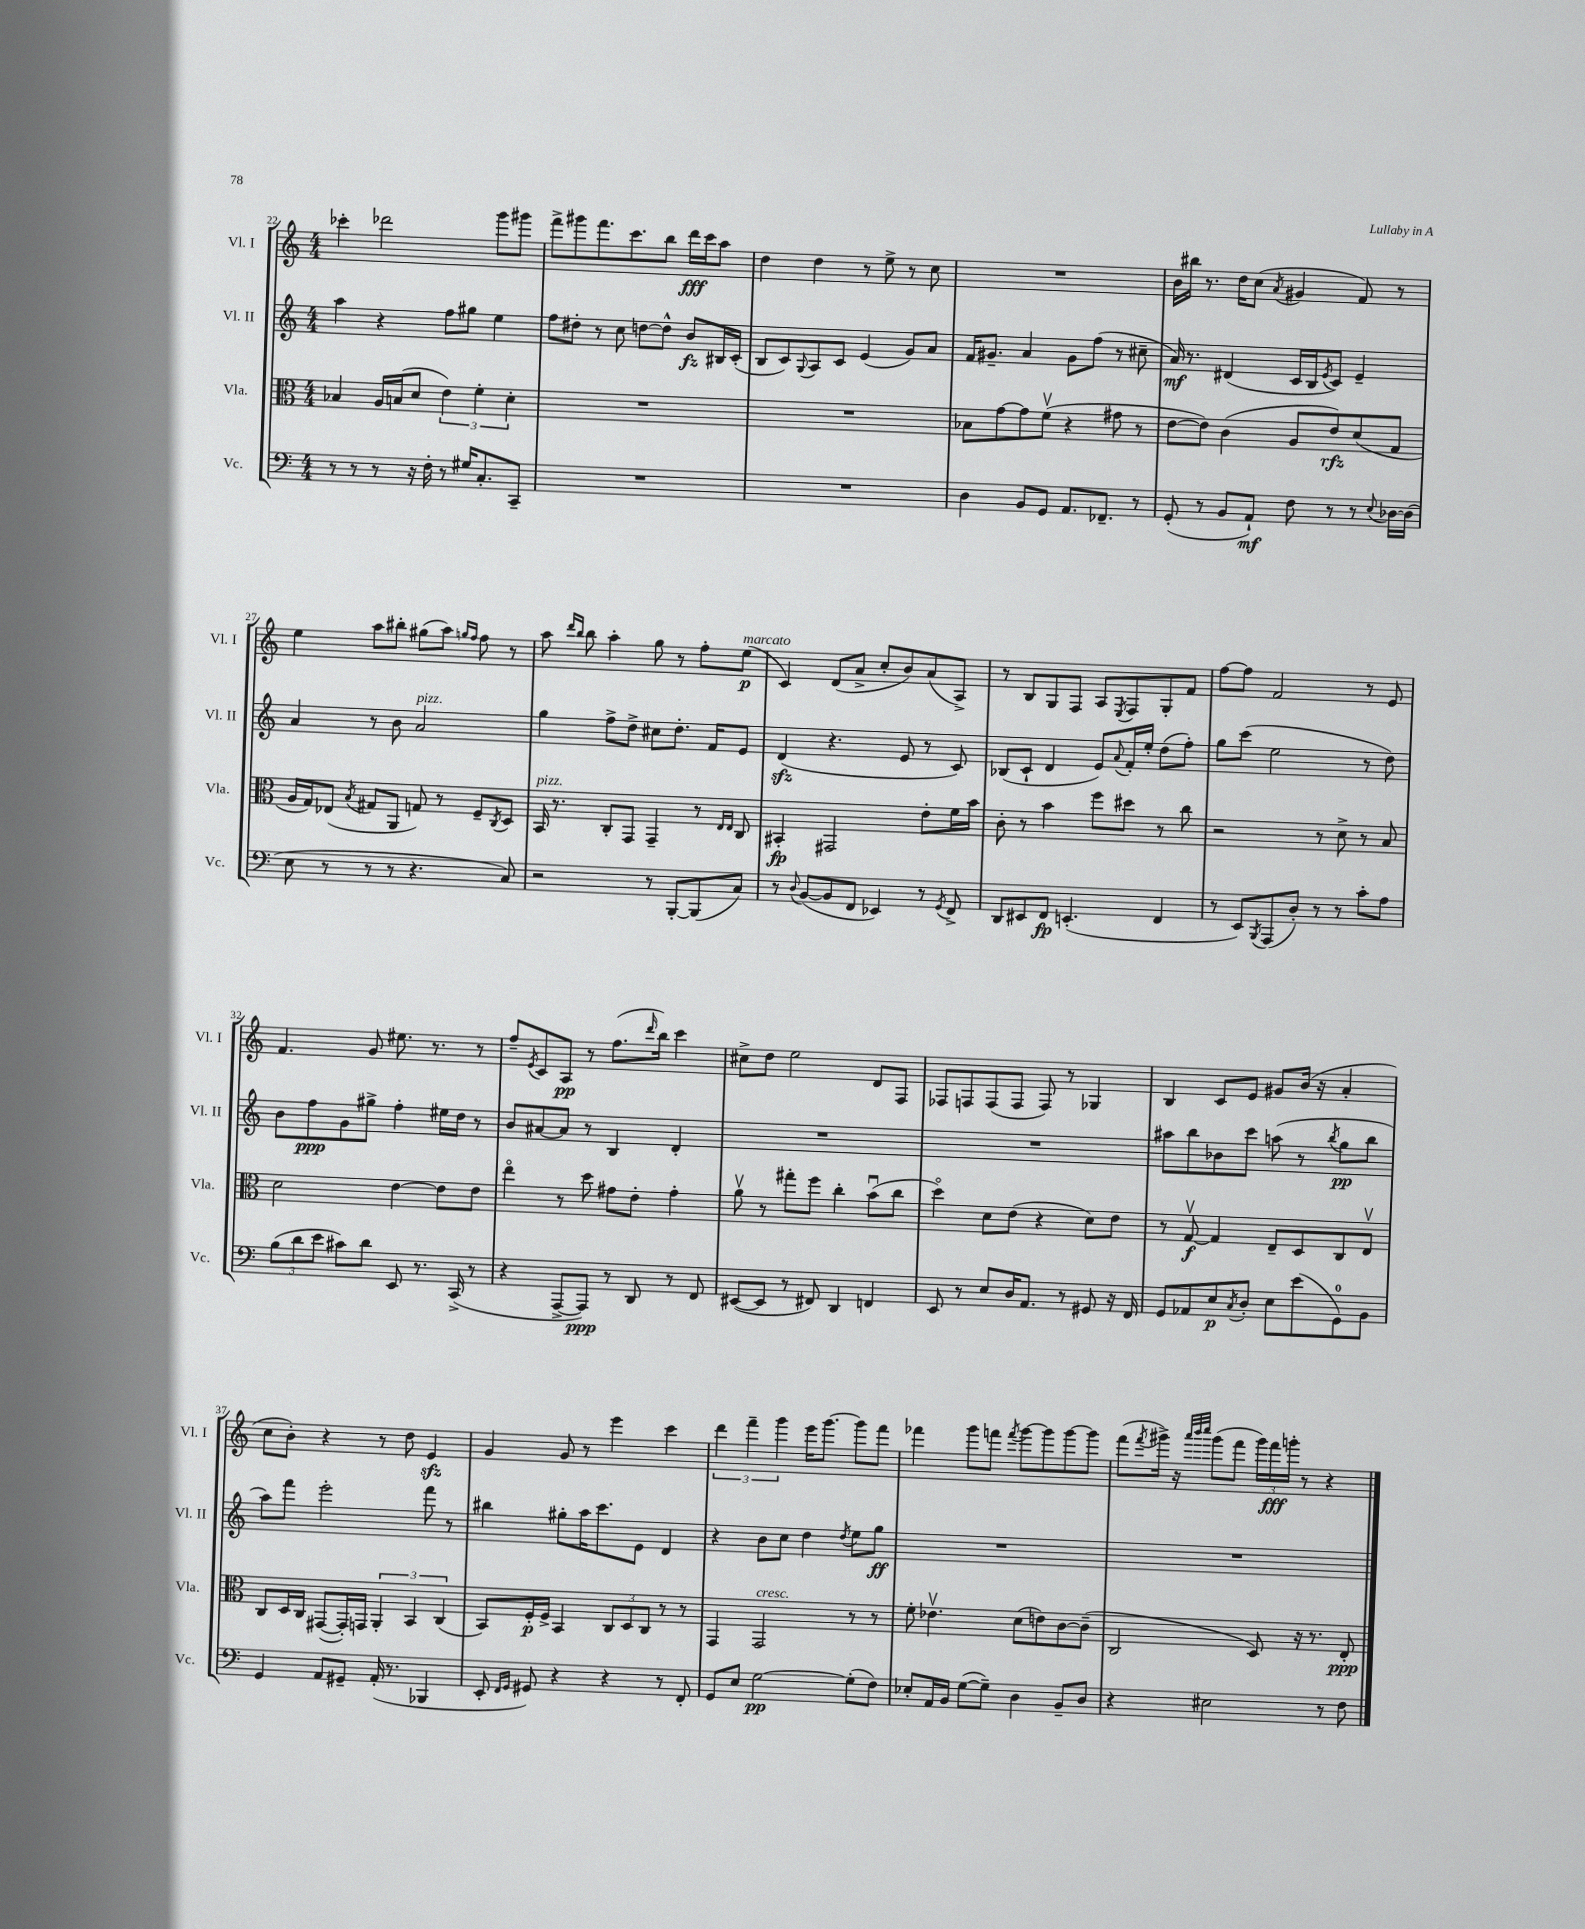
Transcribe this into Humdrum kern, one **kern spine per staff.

**kern	**dynam	**kern	**dynam	**kern	**dynam	**kern	**dynam
*part4	*part4	*part3	*part3	*part2	*part2	*part1	*part1
*staff4	*staff4	*staff3	*staff3	*staff2	*staff2	*staff1	*staff1
*I"Vc.	*	*I"Vla.	*	*I"Vl. II	*	*I"Vl. I	*
*I'Vc.	*	*I'Vla.	*	*I'Vl. II	*	*I'Vl. I	*
*clefF4	*	*clefC3	*	*clefG2	*	*clefG2	*
*k[]	*	*k[]	*	*k[]	*	*k[]	*
*M4/4	*	*M4/4	*	*M4/4	*	*M4/4	*
=22	=22	=22	=22	=22	=22	=22	=22
8r	.	4B-X/	.	4aa\	.	4ccc-X'\	.
8r	.	.	.	.	.	.	.
8r	.	16A/LL	.	4r	.	2ddd-X\	.
.	.	(16Bn/J	.	.	.	.	.
16r	.	8d/J	.	.	.	.	.
16F'\	.	.	.	.	.	.	.
8r	.	6e\)	.	8ff\L	.	.	.
16G#X/KL	.	.	.	8gg#X\J	.	.	.
.	.	6f'\	.	.	.	.	.
8.C'/	.	.	.	.	.	.	.
.	.	.	.	4ee\	.	8ggg\L	.
.	.	6d'\	.	.	.	.	.
8CC~/J	.	.	.	.	.	8ggg#X\J	.
=23	=23	=23	=23	=23	=23	=23	=23
1r	.	1r	.	8ff\L	.	8fff^\L	.
.	.	.	.	8dd#X'\J	.	8ggg#X\	.
.	.	.	.	8r	.	8.fff\	.
.	.	.	.	8cc\	.	.	.
.	.	.	.	.	.	8.ccc\	.
.	.	.	.	[8ddn\L	.	.	.
.	.	.	.	8dd^^\J]	.	8bb\J	.
.	.	.	.	8b/L	fz	16ddd\LL	fff
.	.	.	.	.	.	16ccc\J	.
.	.	.	.	16B#X/L	.	8aa\J	.
.	.	.	.	(16c'/JJ	.	.	.
=24	=24	=24	=24	=24	=24	=24	=24
1r	.	1r	.	8B/L	.	4dd\	.
.	.	.	.	8c/)	.	.	.
.	.	.	.	8qqG/	.	.	.
.	.	.	.	8A/	.	4dd\	.
.	.	.	.	8c/J	.	.	.
.	.	.	.	(4e/	.	8r	.
.	.	.	.	.	.	8ee^\	.
.	.	.	.	8g/L)	.	8r	.
.	.	.	.	8a/J	.	8cc\	.
=25	=25	=25	=25	=25	=25	=25	=25
4D\	.	8B-X\L	.	16f/KL	.	1r	.
.	.	.	.	8.g#X~/J	.	.	.
.	.	[8g\	.	.	.	.	.
8BB/L	.	8g\]	.	4a/	.	.	.
8GG/J	.	(8fv\J	.	.	.	.	.
8.AA/L	.	4r	.	8g#\L	.	.	.
.	.	.	.	(8ff\J	.	.	.
8.FF-X~/J	.	.	.	.	.	.	.
.	.	8g#X\	.	8r	.	.	.
8r	.	8r	.	8cc#X~\	.	.	.
=26	=26	=26	=26	=26	=26	=26	=26
(8GG'/	.	[8e\L	.	16a/)	mf	16b\LL	.
.	.	.	.	8.r	.	16bb#X\JJ	.
8r	.	8e\J])	.	.	.	8.r	.
8BB/L	.	(4c\	.	(4d#X/	.	.	.
.	.	.	.	.	.	16dd\KL	.
8AA`/J)	mf	.	.	.	.	(8cc\J	.
.	.	.	.	.	.	8qa/	.
8F\	.	8A/L	.	16c/LL	.	4g#X/	.
.	.	.	.	16B/J	.	.	.
.	.	.	.	8qe/	.	.	.
8r	.	8e/)	rfz	8c/J)	.	.	.
8r	.	(8d/	.	4e~/	.	8f/)	.
8qqE/	.	.	.	.	.	.	.
[16D-X\LL	.	8G/J	.	.	.	8r	.
(16D-\JJ]	.	.	.	.	.	.	.
!!LO:LB:g=z
=27	=27	=27	=27	=27	=27	=27	=27
8E\	.	16A/LL	.	4a/	.	4ee\	.
.	.	16G/J)	.	.	.	.	.
8r	.	(8E-X/J	.	.	.	.	.
.	.	8qB/	.	.	.	.	.
8r	.	8G#X/L	.	8r	.	8aa\L	.
8r	.	8AA/J	.	8b\	.	8bb#X'\J	.
!	!	!	!	!LO:TX:a:i:t=pizz.	!	!	!
4.r	.	8Gn/)	.	2a/	.	(8gg#X\L	.
.	.	8r	.	.	.	8aa\J)	.
.	.	.	.	.	.	16qqggn/LL	.
.	.	.	.	.	.	16qqff/JJ	.
.	.	8F~/L	.	.	.	8ff\	.
.	.	8qC/	.	.	.	.	.
8C/)	.	8D/J	.	.	.	8r	.
=28	=28	=28	=28	=28	=28	=28	=28
!	!	!LO:TX:a:i:t=pizz.	!	!	!	!	!
2r	.	16BB/	.	4gg\	.	8aa\	.
.	.	8.r	.	.	.	.	.
.	.	.	.	.	.	16qqddd/LL	.
.	.	.	.	.	.	16qqbb/JJ	.
.	.	.	.	.	.	8bb\	.
.	.	8C'/L	.	8ff^\L	.	4aa'\	.
.	.	8GG/J	.	8dd^\J	.	.	.
8r	.	4GG~/	.	8cc#X\L	.	8gg\	.
[8BBB'/L	.	.	.	8.dd'\J	.	8r	.
(8BBB/]	.	8r	.	.	.	8ff'\L	.
.	.	.	.	16f/KL	.	.	.
.	.	16qqE/LL	.	.	.	.	.
.	.	16qqE/JJ	.	.	.	.	.
!	!	!	!	!	!	!LO:TX:a:i:t=marcato	!
8C/J)	.	8C/	.	8e/J	.	(8ee\J	p
=29	=29	=29	=29	=29	=29	=29	=29
8r	.	4BB#X'/	fp	(4dzz/	.	4c/)	.
8qqD/	.	.	.	.	.	.	.
([8BB/L	.	.	.	.	.	.	.
8BB/]	.	2GG#X/	.	4.r	.	(8d/L	.
8FF/J	.	.	.	.	.	8a^/J	.
4EE-X/)	.	.	.	.	.	8cc'/L	.
.	.	.	.	8e/	.	8b/)	.
8r	.	8e'\L	.	8r	.	(8a/	.
8qGG/	.	.	.	.	.	.	.
8FF^/	.	16f\L	.	8c/)	.	8A^/J)	.
.	.	16b\JJ	.	.	.	.	.
=30	=30	=30	=30	=30	=30	=30	=30
8DD/L	.	8c'\	.	(8B-X/L	.	8r	.
8EE#X/	.	8r	.	8c`/J	.	8B/L	.
8FF/J	fp	4b\	.	4d/	.	8G/	.
(4.EEn'/	.	.	.	.	.	8F/J	.
.	.	8ff\L	.	8e/L)	.	8A/L	.
.	.	.	.	8qqa/	.	8qE/	.
.	.	8dd#X\J	.	16f'/L	.	8F/	.
.	.	.	.	16ee'/JJ	.	.	.
4FF/	.	8r	.	(8dd\L	.	8G'/	.
.	.	8cc\	.	8ff'\J)	.	8f/J	.
=31	=31	=31	=31	=31	=31	=31	=31
8r	.	2r	.	8gg\L	.	[8ff\L	.
8EE/L)	.	.	.	(8ccc\J	.	8ff\J]	.
8qBBB/	.	.	.	.	.	.	.
(8AAA/	.	.	.	2ee\	.	2f/	.
8D'/J)	.	.	.	.	.	.	.
8r	.	8r	.	.	.	.	.
8r	.	8d^\	.	.	.	.	.
8c'\L	.	8r	.	8r	.	8r	.
8A\J	.	8B/	.	8dd\)	.	8e/	.
!!LO:LB:g=z
=32	=32	=32	=32	=32	=32	=32	=32
(12B\L	.	2d\	.	8b\L	.	4.f/	.
12d\	.	.	.	.	.	.	.
.	.	.	.	8ff\	ppp	.	.
12e\J	.	.	.	.	.	.	.
8c#X\L)	.	.	.	8g\	.	.	.
8d\J	.	.	.	8gg#X^\J	.	8g/	.
8EE/	.	[4e\	.	4ff'\	.	8.ee#X\	.
8.r	.	.	.	.	.	.	.
.	.	.	.	.	.	8.r	.
.	.	8e\L]	.	16ee#X\LL	.	.	.
(16CC^/	.	.	.	16dd\JJ	.	.	.
8r	.	8e\J	.	8r	.	8r	.
=33	=33	=33	=33	=33	=33	=33	=33
4r	.	4ee\	.	8b/L	.	8ff~/L	.
.	.	.	.	.	.	8qe/	.
.	.	.	.	[8a#X/	.	8c/	.
[8AAA^/L	.	8r	.	8a#/J]	.	8A/J	pp
8AAA/J])	ppp	8dd\	.	8r	.	8r	.
8r	.	8g#X\L	.	4B/	.	(8.ff\L	.
8DD/	.	8e'\J	.	.	.	.	.
.	.	.	.	.	.	16qqddd/	.
.	.	.	.	.	.	16bb\Jk)	.
8r	.	4g#'\	.	4d'/	.	4ccc\	.
8FF/	.	.	.	.	.	.	.
=34	=34	=34	=34	=34	=34	=34	=34
([8EE#X/L	.	8av\	.	1r	.	8cc#X^\L	.
8EE#/J]	.	8r	.	.	.	8dd\J	.
8r	.	8gg#X'\L	.	.	.	2ee\	.
8FF#X/)	.	8ff\J	.	.	.	.	.
4DD/	.	4cc'\	.	.	.	.	.
4FFn/	.	(8bu\L	.	.	.	8d/L	.
.	.	8cc\J	.	.	.	8F/J	.
=35	=35	=35	=35	=35	=35	=35	=35
8EE/	.	4dd\)	.	1r	.	8F-X/L	.
8r	.	.	.	.	.	8Fn/	.
8E/L	.	8d\L	.	.	.	(8F/	.
16D/K	.	(8e\J	.	.	.	8F/J	.
8.AA/J	.	.	.	.	.	.	.
.	.	4r	.	.	.	8F/)	.
8r	.	.	.	.	.	8r	.
8GG#X/	.	8d\L)	.	.	.	4G-X/	.
16r	.	8e\J	.	.	.	.	.
16FF/	.	.	.	.	.	.	.
=36	=36	=36	=36	=36	=36	=36	=36
8GG/L	.	8r	.	8aa#X\L	.	4B/	.
8AA-X/	.	[8Gv/	f	8bb\	.	.	.
8E/	p	4G/]	.	8b-X\	.	8c/L	.
8qC/	.	.	.	.	.	.	.
8D'/J	.	.	.	8ccc\J	.	8e/J	.
8E\L	.	8E~/L	.	(8aan\	.	8g#X/L	.
(8e\	.	8D/	.	8r	.	(16b/Jk	.
.	.	.	.	.	.	16r	.
.	.	.	.	8qbb/	.	.	.
8GG\)	.	8C/	.	8gg\L	pp	4a'/	.
8BB\J	.	8Ev/J	.	8bb\J	.	.	.
!!LO:LB:g=z
=37	=37	=37	=37	=37	=37	=37	=37
4GG/	.	8C/L	.	8aa\L)	.	8cc\L	.
.	.	16D/L	.	8fff\J	.	8b'\J)	.
.	.	16C/JJ	.	.	.	.	.
8AA/L	.	([8GG#X/L	.	2eee'\	.	4r	.
8GG#X~/J	.	16GG#'/L])	.	.	.	.	.
.	.	16GGn/JJ	.	.	.	.	.
(16AA'/	.	6AA'/	.	.	.	8r	.
8.r	.	.	.	.	.	.	.
.	.	.	.	.	.	8dd\	.
.	.	6BB/	.	.	.	.	.
4BBB-X/	.	.	.	8fff\	.	4ezz/	.
.	.	(6C/	.	.	.	.	.
.	.	.	.	8r	.	.	.
=38	=38	=38	=38	=38	=38	=38	=38
8EE'/	.	8BB/L)	.	4bb#X\	.	4g/	.
16qqFF/LL	.	.	.	.	.	.	.
16qqGG/JJ	.	.	.	.	.	.	.
8GG#X/)	.	16F'/L	p	.	.	.	.
.	.	16F^/JJ	.	.	.	.	.
4r	.	4BB/	.	8gg#X'\L	.	8g/	.
.	.	.	.	16aa\K	.	8r	.
.	.	.	.	8.ccc\	.	.	.
4r	.	12C/L	.	.	.	4eee\	.
.	.	12D/	.	.	.	.	.
.	.	.	.	8e\J	.	.	.
.	.	12C/J	.	.	.	.	.
8r	.	8r	.	4d/	.	4ccc\	.
8FF'/	.	8r	.	.	.	.	.
=39	=39	=39	=39	=39	=39	=39	=39
8GG/L	.	4GG/	.	4r	.	6ddd\	.
8E/J	.	.	.	.	.	.	.
.	.	.	.	.	.	6fff~\	.
!	!	!LO:TX:a:i:t=cresc.	!	!	!	!	!
[2G\	pp	2GG/	.	8b\L	.	.	.
.	.	.	.	.	.	6ggg\	.
.	.	.	.	8cc\J	.	.	.
.	.	.	.	4dd\	.	16eee\KL	.
.	.	.	.	.	.	[8.ggg\J	.
.	.	.	.	8qdd/	.	.	.
(8G'\L]	.	8r	.	8ee\L	.	8ggg\L]	.
8F\J)	.	8r	.	8gg\J	ff	8fff\J	.
=40	=40	=40	=40	=40	=40	=40	=40
8E-X'/L	.	8f'\	.	1r	.	4fff-X\	.
16AA/L	.	4.e-Xv\	.	.	.	.	.
16BB/JJ	.	.	.	.	.	.	.
([8G\L	.	.	.	.	.	8ggg\L	.
8G~\J])	.	.	.	.	.	8fffn\J	.
.	.	.	.	.	.	8qfff/	.
4D\	.	(8d\L	.	.	.	[8ggg\L	.
.	.	8en\)	.	.	.	8ggg\]	.
8BB~/L	.	[8c\	.	.	.	[8ggg\	.
8D/J	.	(8c~\J]	.	.	.	8ggg\J]	.
=41	=41	=41	=41	=41	=41	=41	=41
4r	.	2C/	.	1r	.	(8fff\L	.
.	.	.	.	.	.	8qfff/	.
.	.	.	.	.	.	16ggg#X^\Jk)	.
.	.	.	.	.	.	16r	.
.	.	.	.	.	.	32qqaaa/LLL	.
.	.	.	.	.	.	32qqbbb/	.
.	.	.	.	.	.	32qqcccc/JJJ	.
2E#X\	.	.	.	.	.	(8ggg#\L	.
.	.	.	.	.	.	8fff\J	.
.	.	8D/)	.	.	.	24ggg#\LL)	.
.	.	.	.	.	.	24fff\	fff
.	.	.	.	.	.	24gggn'\JJ	.
.	.	16r	.	.	.	8r	.
.	.	8.r	.	.	.	.	.
8r	.	.	.	.	.	4r	.
8F\	.	8E'/	ppp	.	.	.	.
==	==	==	==	==	==	==	==
*-	*-	*-	*-	*-	*-	*-	*-
